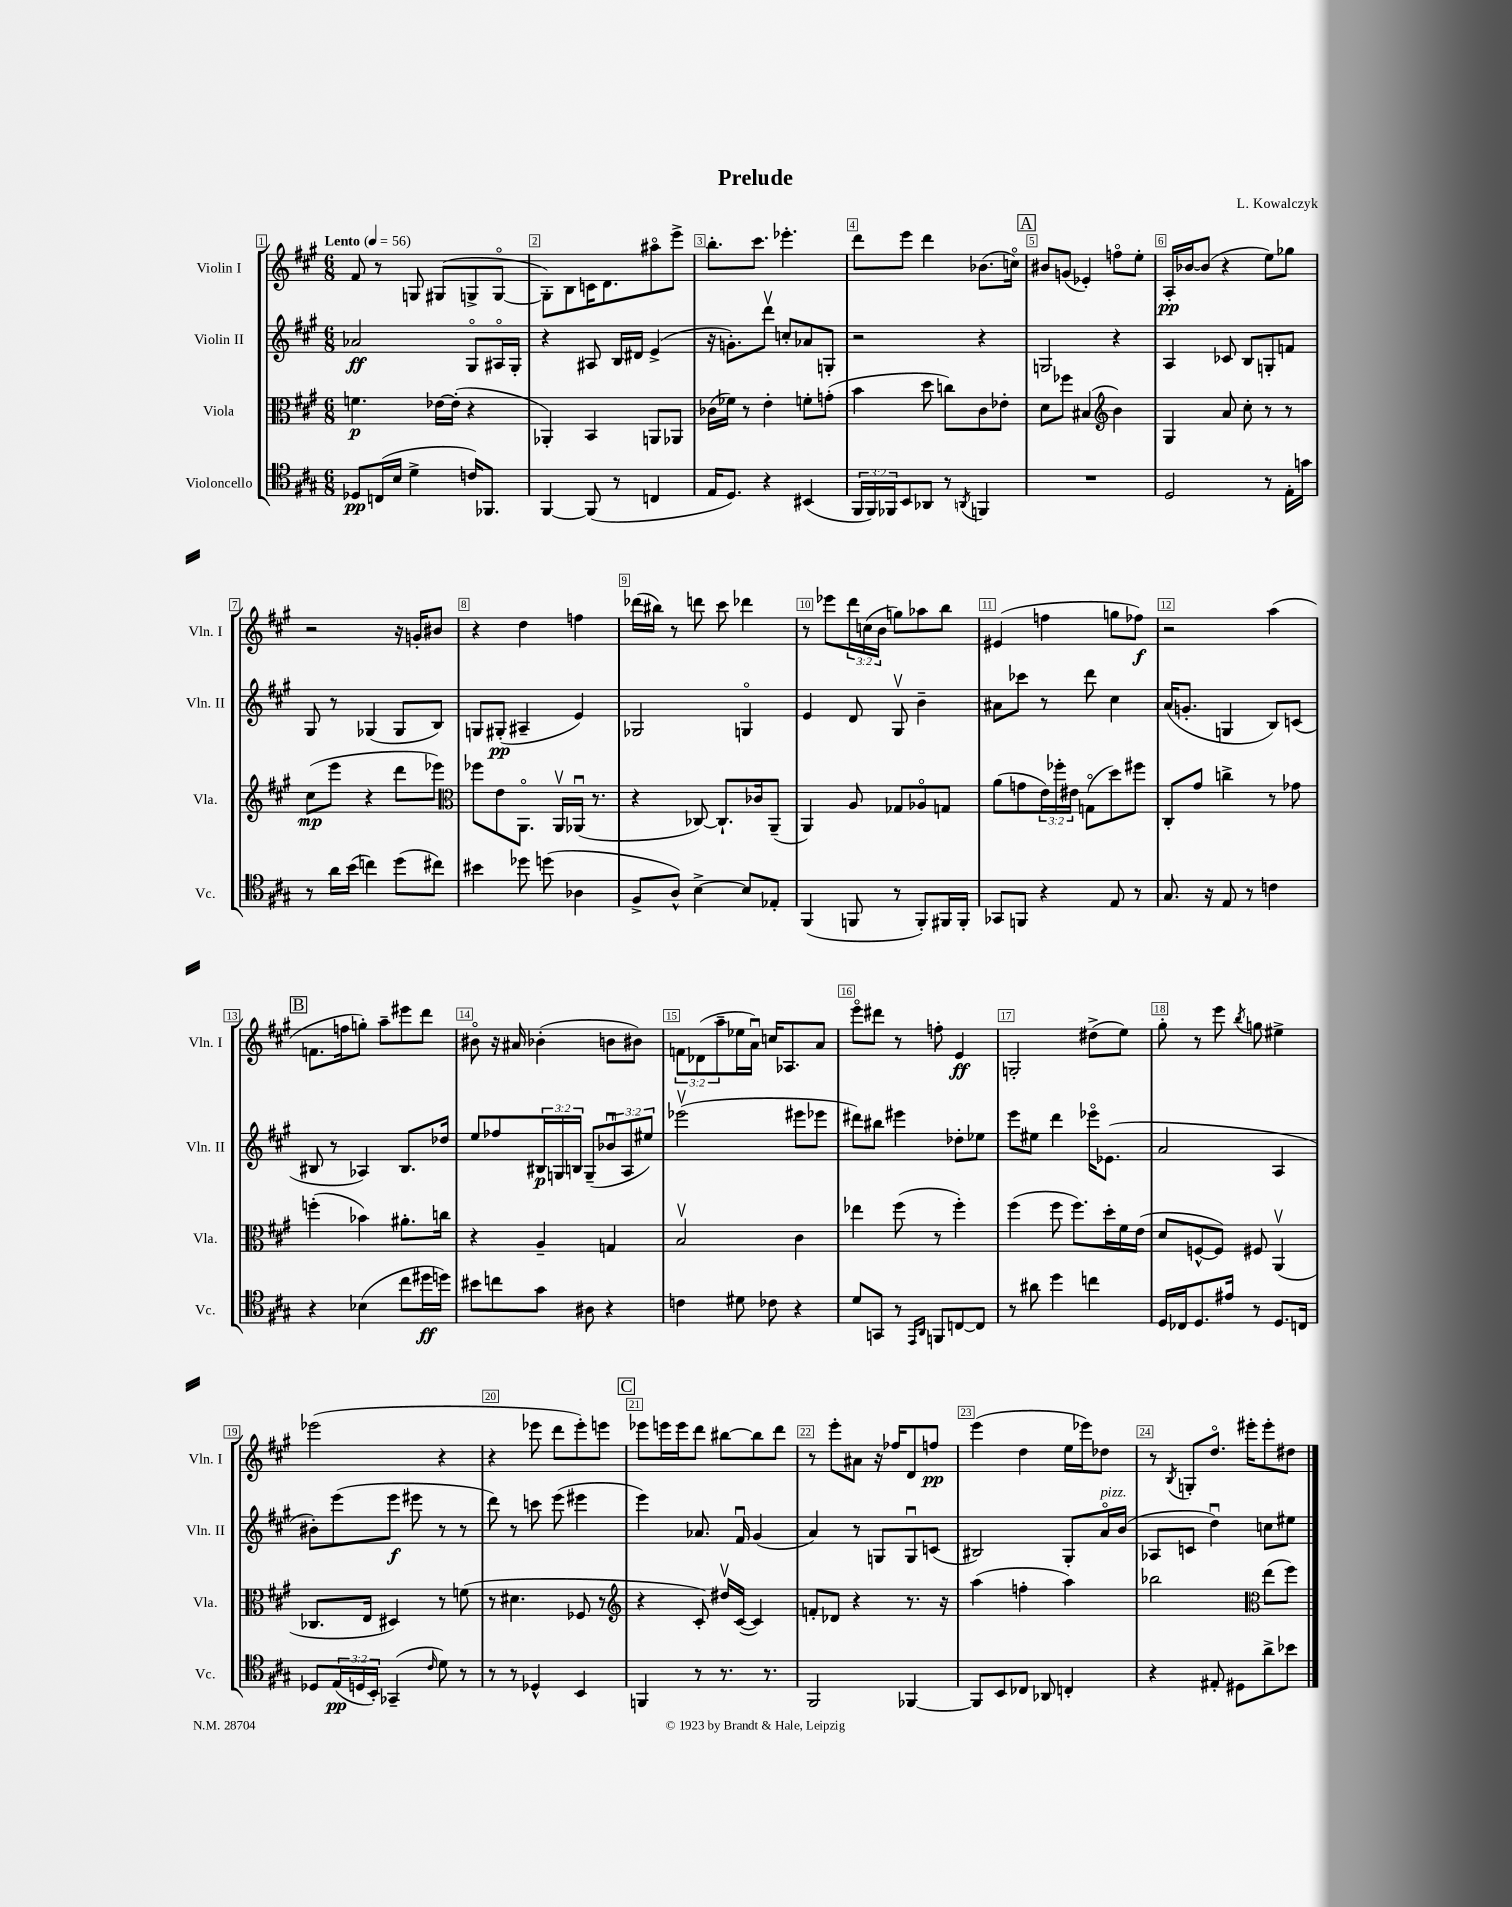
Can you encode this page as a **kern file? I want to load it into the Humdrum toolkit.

**kern	**dynam	**kern	**dynam	**kern	**dynam	**kern	**dynam
*part4	*part4	*part3	*part3	*part2	*part2	*part1	*part1
*staff4	*staff4	*staff3	*staff3	*staff2	*staff2	*staff1	*staff1
*I"Violoncello	*	*I"Viola	*	*I"Violin II	*	*I"Violin I	*
*I'Vc.	*	*I'Vla.	*	*I'Vln. II	*	*I'Vln. I	*
*clefC4	*	*clefC3	*	*clefG2	*	*clefG2	*
*k[f#c#g#]	*	*k[f#c#g#]	*	*k[f#c#g#]	*	*k[f#c#g#]	*
*M6/8	*	*M6/8	*	*M6/8	*	*M6/8	*
*MM56	*	*MM56	*	*MM56	*	*MM56	*
=1	=1	=1	=1	=1	=1	=1	=1
!	!	!	!	!	!	!LO:TX:a:B:t=Lento	!
8D-X/L	pp	4.fn\	p	2a-X/	ff	8f#/	.
(16Cn/L	.	.	.	.	.	8r	.
16B/JJ	.	.	.	.	.	.	.
4d^\	.	.	.	.	.	8Gn/	.
.	.	[16e-X\LL	.	.	.	(8G#X/L	.
.	.	(16e-'\JJ]	.	.	.	.	.
16cn/KL)	.	4r	.	8G#/L	.	8Gn^/	.
8.FF-X/J	.	.	.	.	.	.	.
.	.	.	.	16A#X/L	.	[8G/J	.
.	.	.	.	16G#'/JJ	.	.	.
=2	=2	=2	=2	=2	=2	=2	=2
[4FF#/	.	4AA-X'/)	.	4r	.	8G'\L])	.
.	.	.	.	.	.	8B\	.
(8FF#/]	.	4BB/	.	8A#X/	.	16cn\K	.
.	.	.	.	.	.	8.d\	.
8r	.	.	.	16B/LL	.	.	.
.	.	.	.	16d#X/JJ	.	.	.
4Cn/	.	8AAn/L	.	(4e^/	.	8aa#X\	.
.	.	8AA-X/J	.	.	.	8eee^\J	.
=3	=3	=3	=3	=3	=3	=3	=3
16E/KL	.	(16c-X\LL	.	16r	.	8.bb'\L	.
8.D/J)	.	16f-X\JJ)	.	8.gn'\L)	.	.	.
.	.	8r	.	.	.	.	.
.	.	.	.	.	.	8.ccc#\J	.
4r	.	4e'\	.	8dddv\J	.	.	.
.	.	.	.	8ccn'/L	.	4.eee-X'\	.
(4BB#X/	.	8fn'\L	.	8a-X/	.	.	.
.	.	(8gn'\J	.	8Gn'/J	.	.	.
=4	=4	=4	=4	=4	=4	=4	=4
24FF#/LL	.	4b\	.	2r	.	8ddd\L	.
24FF#/)	.	.	.	.	.	.	.
24FF-X/J	.	.	.	.	.	.	.
8BB/	.	.	.	.	.	8eee\J	.
8AA-X/J	.	8dd\	.	.	.	4ddd\	.
8r	.	8ccn\L)	.	.	.	.	.
8qAAn/	.	.	.	.	.	.	.
4FFn/	.	8c#\	.	4r	.	(8.b-X\L	.
.	.	8e-X'\J	.	.	.	.	.
.	.	.	.	.	.	16ccn\Jk)	.
!!LO:REH:place=s1:t=A
=5	=5	=5	=5	=5	=5	=5	=5
2.r	.	8d\L	.	2Gn/	.	8b#X/L	.
.	.	8ff-X\J	.	.	.	(8gn/J	.
.	.	(4B#X/	.	.	.	4e-X'/)	.
*	*	*clefG2	*	*	*	*	*
.	.	4b\)	.	4r	.	8ffn\L	.
.	.	.	.	.	.	8ee'\J	.
=6	=6	=6	=6	=6	=6	=6	=6
2D/	.	4G#/	.	4A/	.	16A'/LL	pp
.	.	.	.	.	.	[16b-X/J	.
.	.	.	.	.	.	(8b-/J]	.
.	.	8a/	.	8c-X/	.	4r	.
.	.	8cc#'\	.	8B/L	.	.	.
8r	.	8r	.	8Gn'/	.	8ee\L)	.
16E'\LL	.	8r	.	8fn/J	.	8gg-X\J	.
16gn\JJ	.	.	.	.	.	.	.
!!LO:LB:g=z
=7	=7	=7	=7	=7	=7	=7	=7
8r	.	(8cc#\L	mp	8G#/	.	2r	.
16a\LL	.	8eee\J	.	8r	.	.	.
(16b\JJ	.	.	.	.	.	.	.
4ccn\)	.	4r	.	(4G-X/	.	.	.
(8dd\L	.	8ddd\L	.	8G-/L	.	16r	.
.	.	.	.	.	.	16gn'/KL	.
8cc#X\J)	.	8eee-X\J)	.	8B/J)	.	8b#X/J	.
=8	=8	=8	=8	=8	=8	=8	=8
*	*	*clefC3	*	*	*	*	*
4b#X\	.	8ff-X\L	.	8Gn/L	.	4r	.
.	.	8e\	.	(8G#X'/J	pp	.	.
8dd-X\	.	8.AA\J	.	4A#X~/	.	4dd\	.
(8ddn\	.	.	.	.	.	.	.
.	.	16AAv/LL	.	.	.	.	.
4A-X\	.	(16AA-Xu/JJ	.	4e/)	.	4ffn\	.
.	.	8.r	.	.	.	.	.
=9	=9	=9	=9	=9	=9	=9	=9
8F#^/L	.	4r	.	2G-X/	.	(16ddd-X\LL	.
.	.	.	.	.	.	16bb#X\JJ)	.
8A^^/J)	.	.	.	.	.	8r	.
[4B^\	.	[8C-X/)	.	.	.	8dddn\	.
.	.	8.C-`/L]	.	.	.	8ccc#\	.
8B/L]	.	.	.	4Gn/	.	4ddd-X\	.
.	.	16c-X/k	.	.	.	.	.
8E-X'/J	.	(8AA~/J	.	.	.	.	.
=10	=10	=10	=10	=10	=10	=10	=10
(4FF#/	.	4AA/)	.	4e/	.	8r	.
.	.	.	.	.	.	8eee-X\L	.
8FFn/	.	8A/	.	8d/	.	24ddd\L	.
.	.	.	.	.	.	(24ccn\	.
.	.	.	.	.	.	24b\JJ	.
8r	.	8G-X/L	.	8G#v/	.	8ggn\L)	.
8FF'/L)	.	8A-X/	.	4b~\	.	8aa-X\	.
16FF#X/L	.	8Gn/J	.	.	.	8bb\J	.
16FF#'/JJ	.	.	.	.	.	.	.
=11	=11	=11	=11	=11	=11	=11	=11
8GG-X/L	.	(8a\L	.	8a#X\L	.	(4e#X/	.
8FFn/J	.	8gn\	.	8ccc-X\J	.	.	.
4r	.	24e\L)	.	8r	.	4ffn\	.
.	.	24ff-X'\	.	.	.	.	.
.	.	24e#X\JJ	.	.	.	.	.
.	.	(8Gn\L	.	8ddd\	.	.	.
8E/	.	8dd\)	.	4cc#\	.	8ggn\L	.
8r	.	8ff#X\J	.	.	.	8ff-X\J)	f
=12	=12	=12	=12	=12	=12	=12	=12
8.G#/	.	8C#'/L	.	(16a/KL	.	2r	.
.	.	.	.	8.gn'/J	.	.	.
.	.	8g#/J	.	.	.	.	.
16r	.	.	.	.	.	.	.
8E/	.	4ccn^\	.	4Gn/	.	.	.
8r	.	.	.	.	.	.	.
4cn\	.	8r	.	8B/L)	.	(4aa\	.
.	.	8g-X\	.	(8cn/J	.	.	.
!!LO:LB:g=z
!!LO:REH:place=s1:t=B
=13	=13	=13	=13	=13	=13	=13	=13
4r	.	(4ffn'\	.	8B#X/	.	8.fn\L	.
.	.	.	.	8r	.	.	.
.	.	.	.	.	.	16ffn\k	.
(4B-X\	.	4b-X\)	.	4A-X/)	.	8ggn'\J)	.
.	.	.	.	.	.	8aa~\L	.
8cc#\L	.	8.a#X'\L	.	8.B#/L	.	8eee#X\	.
16dd#X\L	ff	.	.	.	.	8ddd\J	.
16ddn\JJ)	.	16ccn\Jk	.	16dd-X/Jk	.	.	.
=14	=14	=14	=14	=14	=14	=14	=14
8b#X\L	.	4r	.	8ee/L	.	8b#X\	.
8ccn\	.	.	.	8ff-X/	.	16r	.
.	.	.	.	.	.	16a#X/	.
8g#\J	.	4A~/	.	24B#X/L	p	(4b-X'\	.
.	.	.	.	24Gn/	.	.	.
.	.	.	.	24Bn/JJ	.	.	.
8A#X\	.	.	.	(8G~/L	.	.	.
4r	.	4Gn/	.	12b-Xu/	.	8bn\L	.
.	.	.	.	12A/	.	.	.
.	.	.	.	.	.	8b#X\J)	.
.	.	.	.	12ee#X/J)	.	.	.
=15	=15	=15	=15	=15	=15	=15	=15
4cn\	.	2Bv/	.	(2eee-Xv\	.	12fn\L	.
.	.	.	.	.	.	(12d-X\	.
.	.	.	.	.	.	12aa~\	.
8d#X\	.	.	.	.	.	16ee-X\L	.
.	.	.	.	.	.	16au\JJ)	.
8c-X\	.	.	.	.	.	16ccn/KL	.
.	.	.	.	.	.	8.A-X/	.
4r	.	4c#\	.	8eee#X\L	.	.	.
.	.	.	.	8eee-X\J	.	8a/J	.
=16	=16	=16	=16	=16	=16	=16	=16
8d/L	.	4ee-X\	.	8ddd#X\L)	.	8eee\L	.
8GGn/J	.	.	.	8bb#X\J	.	8ddd#X\J	.
8r	.	(8ff#\	.	4eee#X\	.	8r	.
16qqEE/LL	.	.	.	.	.	.	.
16qqAA/JJ	.	.	.	.	.	.	.
8FFn/L	.	8r	.	.	.	8ffn'\	.
[8Cn/	.	4ff#'\)	.	8dd-X'\L	.	4e/	ff
8C/J]	.	.	.	8ee-X\J	.	.	.
=17	=17	=17	=17	=17	=17	=17	=17
8r	.	(4ff#\	.	8eee\L	.	2Gn'/	.
8a#X\	.	.	.	8ee#X\J	.	.	.
4dd\	.	8ff#\	.	4ddd\	.	.	.
.	.	8.ff#\L)	.	.	.	.	.
4ccn\	.	.	.	16eee-X\KL	.	(8dd#X^\L	.
.	.	16dd'\L	.	(8.e-X\J	.	.	.
.	.	16f#\	.	.	.	8ee\J)	.
.	.	(16e\JJ	.	.	.	.	.
=18	=18	=18	=18	=18	=18	=18	=18
16D/LL	.	8d/L	.	2a/	.	8gg#'\	.
16C-X/J	.	.	.	.	.	.	.
8.D/	.	[8Fn^^/	.	.	.	8r	.
.	.	8F/J])	.	.	.	8eee\	.
16e#X/Jk	.	.	.	.	.	.	.
.	.	.	.	.	.	8qbb/	.
8r	.	8F#X/	.	.	.	8ggn\	.
8.D/L	.	(4AAv/	.	4A/	.	4ee#X^\	.
16Cn/Jk	.	.	.	.	.	.	.
!!LO:LB:g=z
=19	=19	=19	=19	=19	=19	=19	=19
8D-X/L	.	8.C-X/L	.	8b#X'\L)	.	(2eee-X\	.
(24E/L	pp	.	.	(8eee\	.	.	.
24Dn/	.	.	.	.	.	.	.
.	.	16E/Jk	.	.	.	.	.
24BB'/JJ)	.	.	.	.	.	.	.
(4GG-X~/	.	4D#X/)	.	8eee\J	f	.	.
.	.	.	.	8eee#X\	.	.	.
16qqc#/	.	.	.	.	.	.	.
8d\)	.	8r	.	8r	.	4r	.
8r	.	(8fn\	.	8r	.	.	.
=20	=20	=20	=20	=20	=20	=20	=20
8r	.	8r	.	8ddd\)	.	4r	.
8r	.	4.d#X\	.	8r	.	.	.
4D-X^^/	.	.	.	8cccn\	.	8eee-X\	.
.	.	.	.	(8eee\	.	8ddd\L	.
4BB/	.	8F-X/	.	4eee#X\	.	8eee-'\)	.
.	.	8r	.	.	.	8eeen\J	.
!!LO:REH:place=s1:t=C
=21	=21	=21	=21	=21	=21	=21	=21
*	*	*clefG2	*	*	*	*	*
4FFn/	.	4r	.	4eee\)	.	8eee-X\L	.
.	.	.	.	.	.	16eeen\L	.
.	.	.	.	.	.	16eee\J	.
8r	.	8c#'/)	.	8.a-X/	.	8ddd\J	.
8.r	.	16dd#Xv/LL	.	.	.	[8bb#X\L	.
.	.	([16c#/JJ	.	16f#u/	.	.	.
.	.	4c#/])	.	(4g#/	.	8bb#\]	.
8.r	.	.	.	.	.	.	.
.	.	.	.	.	.	8ddd\J	.
=22	=22	=22	=22	=22	=22	=22	=22
2FF#/	.	8fn'/L	.	4a/)	.	8r	.
.	.	8d-X/J	.	.	.	8eee'\L	.
.	.	4r	.	8r	.	8a#X\J	.
.	.	.	.	8Gn/L	.	16r	.
.	.	.	.	.	.	16ff-X/KL	.
[4FF-X/	.	8.r	.	8Gu/	.	8d/	.
.	.	.	.	(8cn/J	.	8ffn/J	pp
.	.	16r	.	.	.	.	.
=23	=23	=23	=23	=23	=23	=23	=23
8FF-/L]	.	(4aa\	.	2B#X/)	.	(4eee\	.
8BB/	.	.	.	.	.	.	.
8C-X/J	.	4ffn'\	.	.	.	4dd\	.
8AA-X/	.	.	.	.	.	.	.
4Cn'/	.	4aa\)	.	8G#'/L	.	16ee\LL	.
.	.	.	.	.	.	16eee-X\J)	.
!	!	!	!	!LO:TX:a:i:t=pizz.	!	!	!
.	.	.	.	16a/L	.	8dd-X\J	.
.	.	.	.	(16b/JJ	.	.	.
=24	=24	=24	=24	=24	=24	=24	=24
4r	.	2bb-X\	.	8A-X/L	.	8r	.
.	.	.	.	.	.	8qB/	.
.	.	.	.	8cn/J	.	8Gn'/L	.
8E#X'/	.	.	.	4ddu\)	.	8.dd/J	.
8D#X\L	.	.	.	.	.	.	.
.	.	.	.	.	.	16eee#X'\KL	.
*	*	*clefC3	*	*	*	*	*
8a^\	.	(8ee\L	.	8ccn\L	.	8eee#'\	.
8b-X\J	.	8ff#\J)	.	8ee#X\J	.	8dd#X\J	.
==	==	==	==	==	==	==	==
*-	*-	*-	*-	*-	*-	*-	*-
